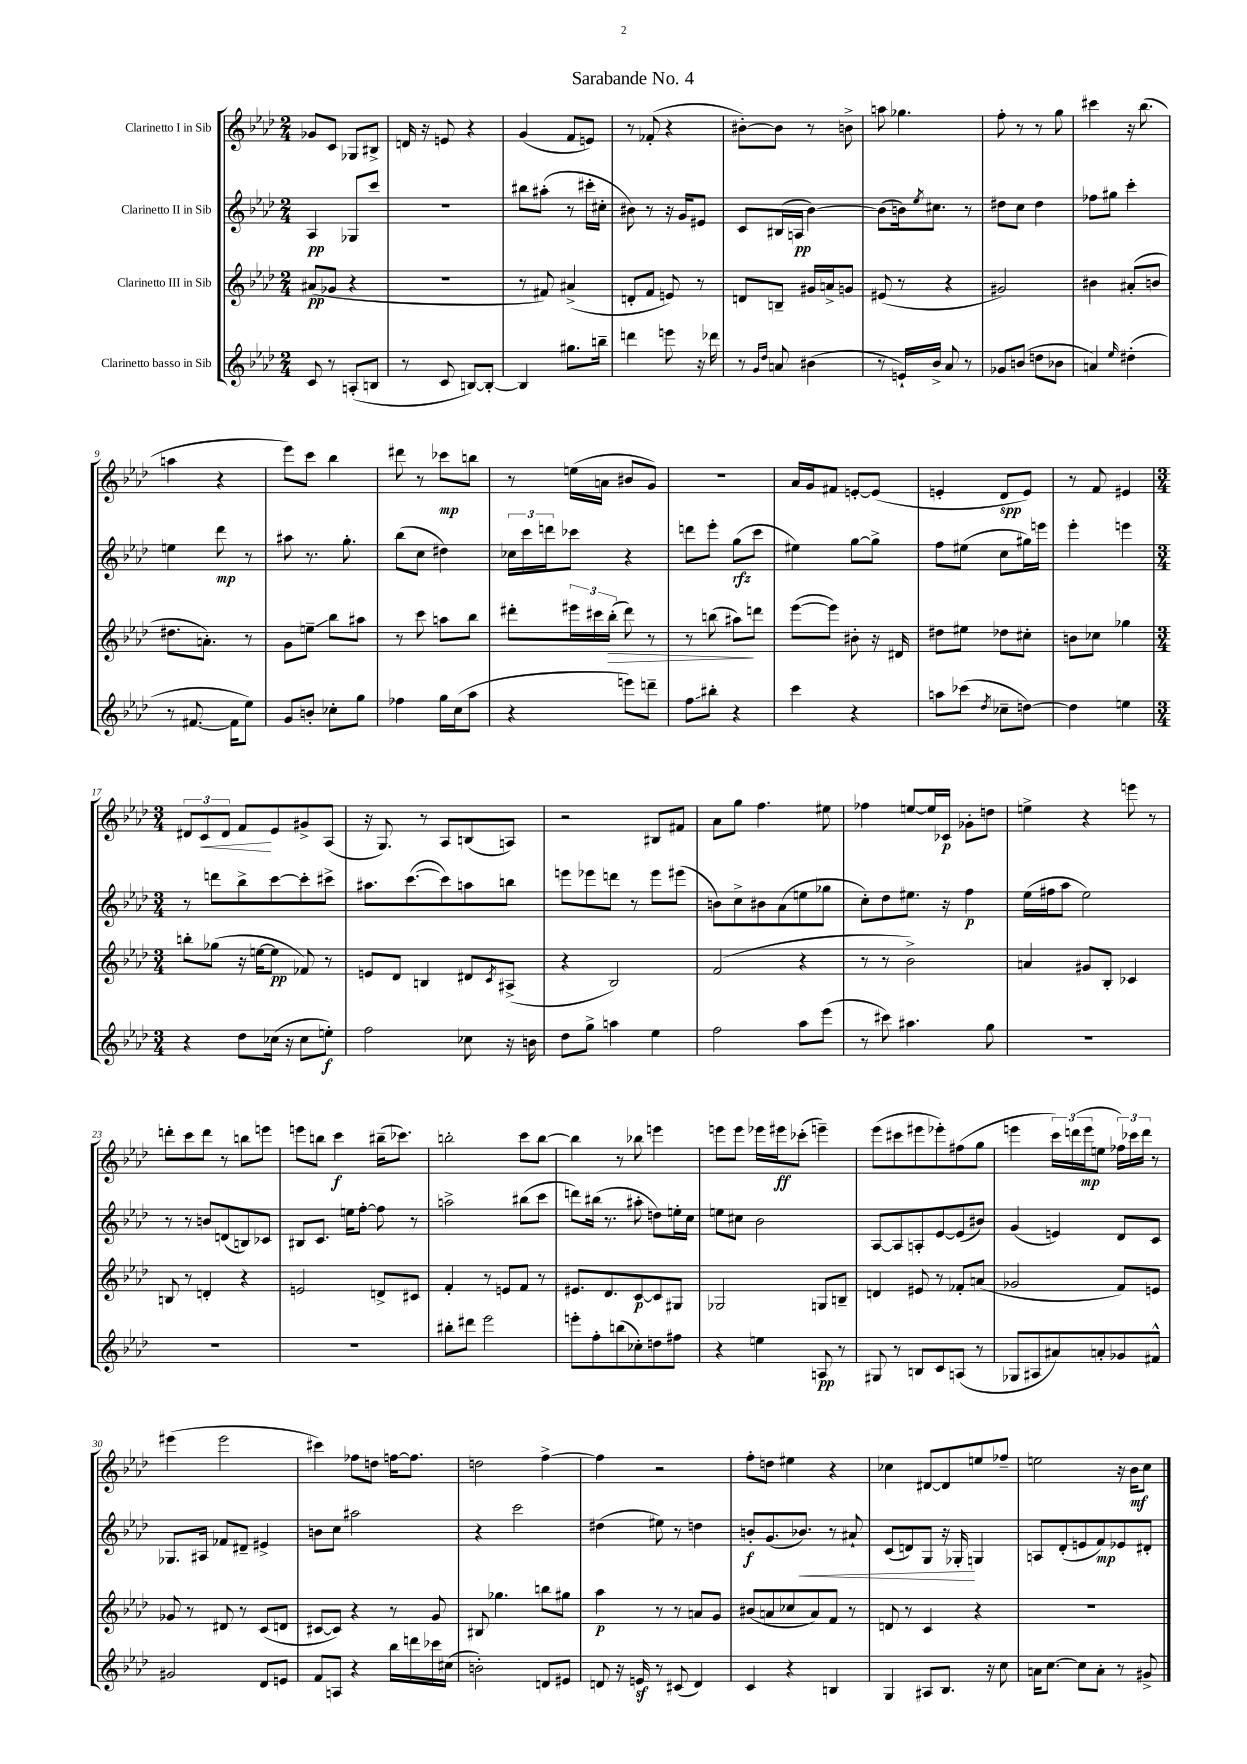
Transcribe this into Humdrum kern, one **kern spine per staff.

**kern	**kern	**kern	**kern
*staff4	*staff3	*staff2	*staff1
*clefG2	*clefG2	*clefG2	*clefG2
*k[b-e-a-d-]	*k[b-e-a-d-]	*k[b-e-a-d-]	*k[b-e-a-d-]
*M2/4	*M2/4	*M2/4	*M2/4
8c	(8a#	4A-	8g-
8r	8g-	.	8c
(8A'	4r	8G-	8G-
8B	.	8ccc	8B#^
=	=	=	=
8r	2r	2r	16d
.	.	.	16r
8c	.	.	8e
[8B)	.	.	4r
8B'_	.	.	.
=	=	=	=
4B]	8r	8bb#	(4g
.	8f#)	(8aa#'	.
8.gg#	(4a#^	8r	8f
.	.	16ccc#'	8e)
16bb~	.	16cc#'	.
=	=	=	=
4ddd	8d'	8b#)	8r
.	8f	8r	(8f-'
8eee	8e)	16r	4r
.	.	16g	.
16r	8r	8e#	.
16ddd-	.	.	.
=	=	=	=
8r	8d	8c	[8b#')
16qqg	.	.	.
16qqdd-	.	.	.
8a	8B~	(16B#	8b#]
.	.	16A	.
(4b#	16g#	[4b-)	8r
.	16a^	.	.
.	8g	.	8b^
=	=	=	=
8r	(8e#	(8b-]	8aa
16e`)	8r	16b)	4.gg-
.	.	8qee-	.
16b-^	.	8.cc#	.
8a-	4r	.	.
8r	.	8r	.
=	=	=	=
8g-	2g#)	8dd#	8ff'
(8b	.	8cc	8r
8dd	.	4dd#	8r
8b-	.	.	8gg
=	=	=	=
4a)	4b#	8ff-	4ccc#
.	.	8gg#	.
16qqee-	.	.	.
(4dd#'	(8a#'	4ccc'	16r
.	.	.	(8.bb-
.	8b	.	.
=	=	=	=
8r	8.dd#	4ee	4aa
[8.f#	.	.	.
.	8.a')	.	.
.	.	8ddd-	4r
16f#]	.	.	.
8ee-)	8r	8r	.
=	=	=	=
8g	8g	8aa#	8eee-)
8b'	8ee~	8.r	8ccc
8cc-'	8bb-	.	4bb-
.	.	8.gg'	.
8gg	8aa#	.	.
=	=	=	=
4ff-	8r	(8bb-	8ddd#
.	8ccc	8cc	8r
16gg	8aa	4dd#)	8ccc-
(16cc	.	.	.
8aa-	8bb-	.	8bb
=	=	=	=
4r	8ddd#'	24cc-	8r
.	.	24ccc	.
.	.	24ddd	.
.	24eee#	8ccc-	(16ee
.	24ccc#	.	.
.	.	.	16a
.	(24bb-'	.	.
8eee)	8ddd#)	4r	8b#
8ddd~	8r	.	8g)
=	=	=	=
8ff	8r	8ddd	2r
8bb#'	(8bb	8eee-'	.
4r	8aa#)	(8gg	.
.	8ddd	8ccc	.
=	=	=	=
4ccc	([8eee-	4ee#)	16a-
.	.	.	16g
.	8eee-])	.	8f#
4r	8b#'	[8gg	[8e'
.	16r	8gg^]	(8e]
.	16d#	.	.
=	=	=	=
8aa	8dd#	8ff	4e'
(8ccc-	8ee#	(8ee#	.
8qdd-	.	.	.
8cc-~	8dd-	8cc	8d-
[8dd)	8cc#'	16gg#)	8e)
.	.	16eee	.
=	=	=	=
4dd]	8b	4eee-'	8r
.	8cc-	.	8f
4ee	4gg-	4eee	4e#
=	=	=	=
*M3/4	*M3/4	*M3/4	*M3/4
4r	8bb'	8r	12d#
.	.	.	12c
.	(8gg-	8ddd	.
.	.	.	12d#
8dd-	16r	8bb-^	8f
.	[16ee	.	.
(16cc-	8ee]	[8ccc	8e-
16r	.	.	.
8cc-	8f-)	8ccc']	8g#^
8ee')	8r	8ccc#^	(8A-
=	=	=	=
2ff	8e	8.aa#	16r
.	.	.	8.G)
.	8d-	.	.
.	.	([8.ccc	.
.	4B	.	8r
.	.	8ccc])	8A-
8cc-	8d#	8aa	(8B
.	8qc	.	.
16r	(8A#^	8bb	8A)
16b	.	.	.
=	=	=	=
8dd-	4r	8eee	2r
8gg^	.	8eee-	.
4aa	2B-)	8ddd	.
.	.	8r	.
4ee-	.	8eee-	8B#
.	.	(8eee#	8f#
=	=	=	=
2ff	(2f	8b)	8a-
.	.	8cc^	8gg
.	.	8b#	4.ff
.	.	(8a-	.
8aa-	4r	8ee	.
(8eee-	.	8gg-	8ee#
=	=	=	=
8r	8r	8cc')	4ff-
8ccc#)	8r	8dd-	.
4.aa#	2b-^)	8.ee#	[8ee
.	.	.	16ee]
.	.	16r	16c-
.	.	4ff	8g-'
8gg	.	.	8dd
=	=	=	=
2.r	4a	(16ee-	4ee^
.	.	16ff#	.
.	.	8aa-	.
.	8g#	2ee-)	4r
.	8B-'	.	.
.	4c-	.	8eee
.	.	.	8r
=	=	=	=
2.r	8B	8r	8ddd'
.	8r	8r	8ccc
.	4d'	8b	8ddd
.	.	(8d	8r
.	4r	8B)	8bb
.	.	8c-	8eee
=	=	=	=
2.r	2e	8B#	8eee
.	.	8.c	8bb
.	.	.	4ccc
.	.	16ee	.
.	.	[8ff'	.
.	8d^	8ff]	(16bb#~
.	.	.	8.ccc-)
.	8c#	8r	.
=	=	=	=
8bb#'	4f'	2aa^	2bb'
8ddd#	.	.	.
2eee-	8r	.	.
.	8e	.	.
.	8f	(8bb#	8ccc
.	8r	8ccc	[8bb
=	=	=	=
8eee'	8.e#	8ddd)	4bb]
8ff'	.	(16bb#	.
.	8.d-	8.r	.
(8bb	.	.	8r
8cc-')	[8c	8aa#'	8bb-
8dd	8c]	8dd)	4eee
8ff#	8G#	16ee'	.
.	.	16cc	.
=	=	=	=
4r	2G-	8ee	8eee
.	.	8cc#	8eee
4ee	.	2b-	16eee-
.	.	.	16eee#
.	.	.	(8ccc-'
8A	8G	.	4eee~)
8r	8B~	.	.
=	=	=	=
8G#	4d	[8A-	(8eee-
8r	.	8A-]	8ccc#
8B	8e#	8A'	8eee#
8c	8r	[8e-	8eee-')
(8A	8f-'	(8e-]	(8ff#
8r	(8a	8b#)	8gg
=	=	=	=
8G-	2g-	(4g	4eee
8A#	.	.	.
8a#)	.	4e)	24ccc)
.	.	.	(24ddd
.	.	.	24eee
8a'	.	.	8ee
8g-	8f)	8d-	24ff-)
.	.	.	24ccc-
.	.	.	24ddd
8f#^^	8e	8c	8r
=	=	=	=
2g#	8g-	8.G-	(4eee#
.	8r	.	.
.	.	16A#	.
.	8d#	8f-	2eee#
.	8r	8d#~	.
8d-	(8c	4e#^	.
8e	8d	.	.
=	=	=	=
8f	[8c#	8b	4ccc#)
8A	8c#])	8cc	.
4r	4r	2aa#	8ff-
.	.	.	8dd
16bb-	8r	.	[16ff
16ddd	.	.	8.ff]
16ccc-	8g	.	.
(16cc#	.	.	.
=	=	=	=
2b')	8B#	4r	2dd
.	4.gg-	.	.
.	.	2ccc	.
8d	8bb	.	[4ff^
8e#	8gg#	.	.
=	=	=	=
8d	4aa-	(4dd#	4ff]
16r	.	.	.
16e	.	.	.
8r	8r	8ee#)	2r
(8c#	8r	8r	.
4d)	8a	4dd	.
.	8g	.	.
=	=	=	=
4c	(8b#	8b'	8ff'
.	8a	(8.g	8dd
4r	8cc-	.	4ee#
.	.	8.b-)	.
.	8a)	.	.
4B	8f	8r	4r
.	8r	8a#`	.
=	=	=	=
4G	8d	(8c	4cc-
.	8r	8d)	.
8A#	4c	8G	[8d#
8.B-	.	16r	8d#]
.	.	16G-'	.
.	4r	4G	8ee
16r	.	.	.
8cc	.	.	8ff-~
=	=	=	=
16a	2.r	8A	2ee
[8.cc	.	.	.
.	.	(8d-'	.
8cc]	.	8e	.
8a'	.	8f)	.
8r	.	8e-	16r
.	.	.	16b-
8g#^	.	8d#'	8cc
==	==	==	==
*-	*-	*-	*-
